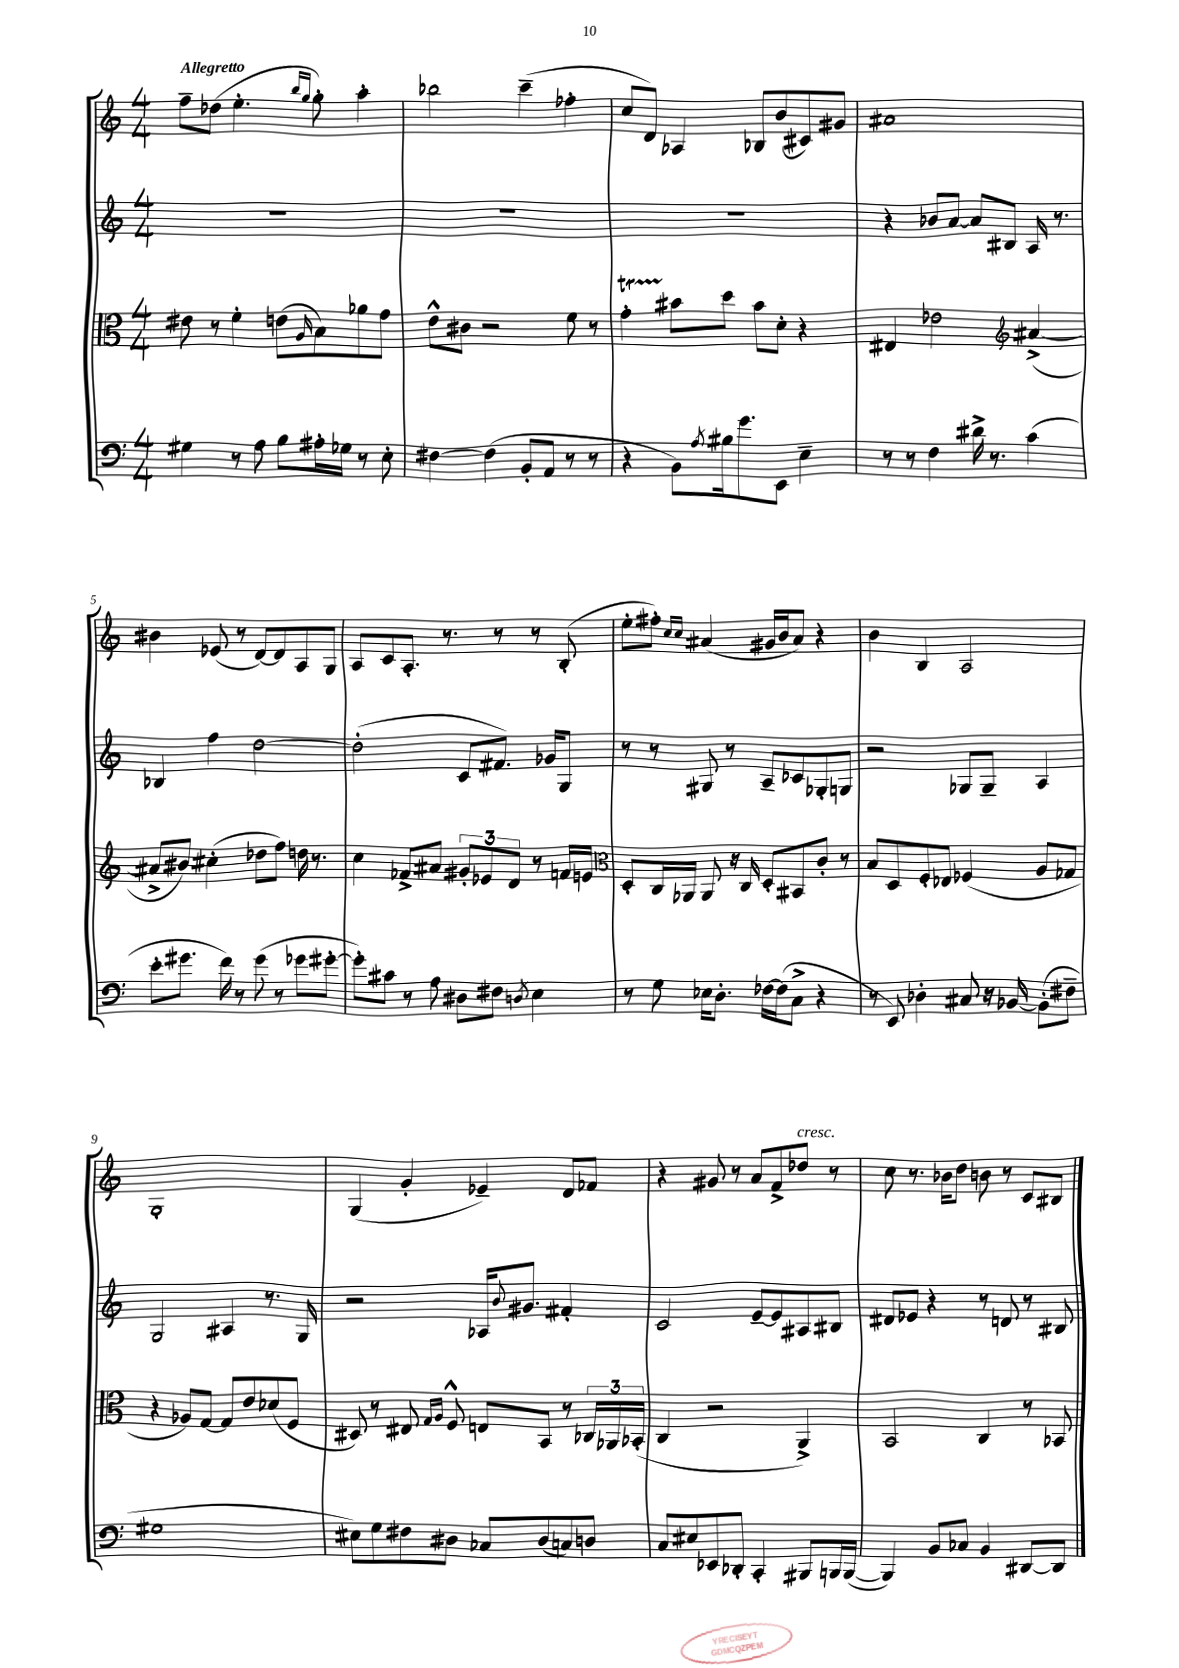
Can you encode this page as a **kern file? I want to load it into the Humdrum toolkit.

**kern	**kern	**kern	**kern
*part4	*part3	*part2	*part1
*staff4	*staff3	*staff2	*staff1
*clefF4	*clefC3	*clefG2	*clefG2
*k[]	*k[]	*k[]	*k[]
*M4/4	*M4/4	*M4/4	*M4/4
=1	=1	=1	=1
!	!	!	!LO:TX:a:B:t=Allegretto
4G#X\	8e#X\	1r	8ff~\L
.	8r	.	(8dd-X\J
8r	4f'\	.	4.ee'\
8A\	.	.	.
8B\L	(8en\L	.	.
.	.	.	16qqbb/LL
.	16qqA/	.	16qqgg/JJ
16A#X'\L	8B\)	.	8gg'\)
16G-X\JJ	.	.	.
8r	8a-X\	.	4aa'\
8E'\	8g\J	.	.
=2	=2	=2	=2
[4F#X\	8e^^\L	1r	2bb-X\
.	8c#X\J	.	.
(4F#\]	2r	.	.
8BB'/L	.	.	(4ccc~\
8AA/J	.	.	.
8r	8f\	.	4ff-X'\
8r	8r	.	.
=3	=3	=3	=3
4r	4gT'\	1r	8cc/L
.	.	.	8d/J)
8BB\L)	8b#X\L	.	4A-X/
8qA/	.	.	.
16B#X\k	8dd\J	.	.
8.g\	.	.	.
.	8b#\L	.	8B-X/L
8EE\J	8d'\J	.	(8b/
4E~\	4r	.	8c#X/)
.	.	.	8g#X/J
=4	=4	=4	=4
8r	4E#X/	4r	1a#X
8r	.	.	.
4F\	2e-X\	8b-X/L	.
.	.	[8a/J	.
16d#X^\	.	8a/L]	.
8.r	.	.	.
.	.	8B#X/J	.
*	*clefG2	*	*
(4c\	([4a#X^/	16A/	.
.	.	8.r	.
!!LO:LB:g=z
=5	=5	=5	=5
8e'\L	8a#X^/L]	4B-X/	4b#X\
8.g#X\J	8b#X/J)	.	.
.	(4cc#X'\	4ff\	(8e-X/
16f\)	.	.	.
8r	.	.	8r
(8g#\	8dd-X\L	[2dd\	[8d/L)
8r	8ff\J)	.	8d/]
8g-X\L	16ddn\	.	8A/
.	8.r	.	.
[8g#X'\J	.	.	8G/J
=6	=6	=6	=6
8g#'\L])	4cc\	(2dd'\]	8A/L
8c#X\J	.	.	8c/
8r	8f-X^/L	.	8.A'/J
8A\	8a#X/J	.	.
.	.	.	8.r
8D#X\L	12g#X'/L	8c/L	.
.	12e-X/	.	.
8F#X\J	.	8.f#X/J)	8r
.	12d/J	.	.
8qDn/	.	.	.
4E\	8r	.	8r
.	.	16g-X/KL	.
.	16fn/LL	8G/J	(8B'/
.	16en/JJ	.	.
=7	=7	=7	=7
*	*clefC3	*	*
8r	8D'/L	8r	8ee'\L
8G\	16C/L	8r	8ff#X'\J)
.	16AA-X/JJ	.	.
.	.	.	16qqcc/LL
.	.	.	16qqcc/JJ
16E-X\KL	8AA-/	8G#X/	(4a#X/
8.D'\J	.	.	.
.	16r	8r	.
.	16C/	.	.
[16F-X\LL	8D'/L	8A~/L	16g#X/LL
(16F-\J]	.	.	16b/J
8C^\J	8BB#X/	8c-X/	8a#/J)
4r	8c'/J	8G-X'/	4r
.	8r	8Gn/J	.
=8	=8	=8	=8
8r	8B/L	2r	4b\
8EE/)	8D/	.	.
4D-X'\	8F'/	.	4B/
.	8E-X/J	.	.
8C#X/	(4F-X/	8G-X/L	2A/
16r	.	8G-~/J	.
[16BB-X/	.	.	.
(8BB-'\L]	8A/L	4A/	.
8F#X~\J	8G-X/J	.	.
!!LO:LB:g=z
=9	=9	=9	=9
1G#X	4r	2G/	1G'
.	8A-X/L)	.	.
.	[8G/J	.	.
.	8G/L]	4A#X/	.
.	8e/	.	.
.	(8d-X/	8.r	.
.	8F/J	.	.
.	.	16G/	.
=10	=10	=10	=10
8E#X\L)	8D#X/)	2r	(4G/
8G\	8r	.	.
8F#X\	8E#X/	.	4g'/
.	16qqG/LL	.	.
.	16qqA/JJ	.	.
8D#X\J	8F^^/	.	.
8C-X/L	8En/L	16A-X/KL	4e-X~/)
.	.	8qqb/	.
.	.	8.g#X/J	.
(8D#/	8BB/J	.	.
8Cn/)	8r	4f#X'/	8d/L
8Dn/J	24C-X/LL	.	8f-X/J
.	24AA-X/	.	.
.	(24BB-X'/JJ	.	.
=11	=11	=11	=11
8C/L	4C/	2c/	4r
8E#X/	.	.	.
8EE-X/	2r	.	8g#X/
8DD-X'/J	.	.	8r
4CC'/	.	[8e~/L	8a/L
.	.	8e/]	8f^/
!	!	!	!LO:TX:a:i:t=cresc.
8BBB#X/L	4AA^/)	8A#X/	8dd-X/J
16BBBn/L	.	8B#X/J	8r
([16BBB/JJ	.	.	.
=12	=12	=12	=12
4BBB/])	2BB/	8d#X/L	8cc\
.	.	8e-X/J	8.r
8BB/L	.	4r	.
.	.	.	16b-X\KL
8C-X/J	.	.	8dd\J
4BB/	4C/	8r	8bn\
.	.	8dn/	8r
[8DD#X/L	8r	8r	8c/L
8DD#/J]	8BB-X/	8B#X/	8B#X/J
==	==	==	==
*-	*-	*-	*-
